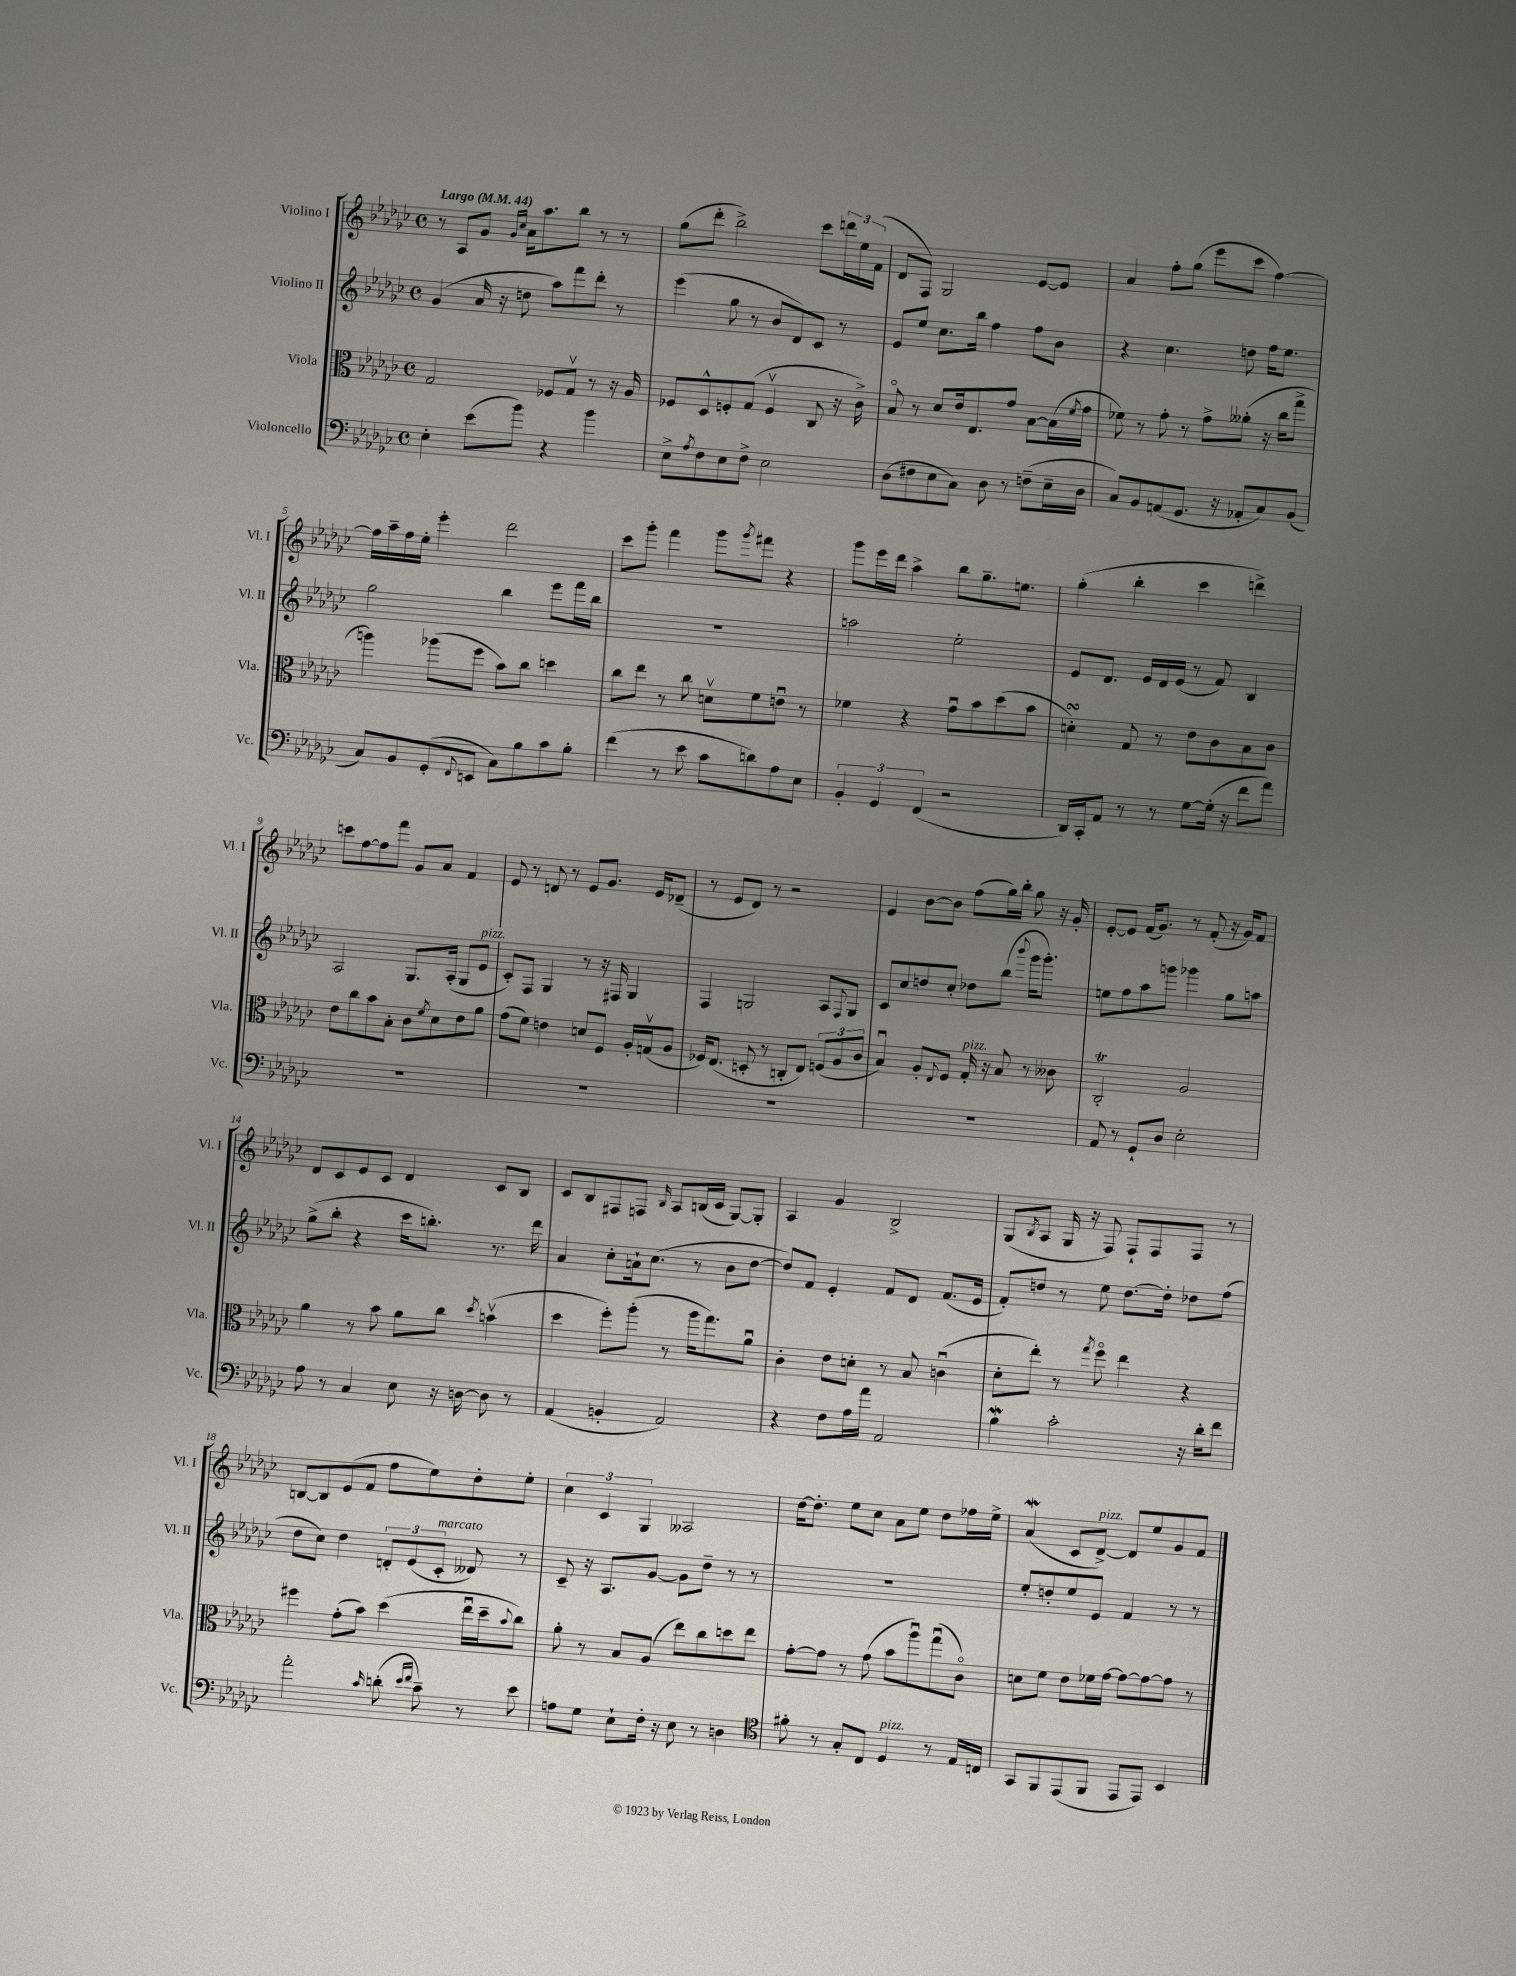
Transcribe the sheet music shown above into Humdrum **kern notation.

**kern	**kern	**kern	**kern
*part4	*part3	*part2	*part1
*staff4	*staff3	*staff2	*staff1
*I"Violoncello	*I"Viola	*I"Violino II	*I"Violino I
*I'Vc.	*I'Vla.	*I'Vl. II	*I'Vl. I
*clefF4	*clefC3	*clefG2	*clefG2
*k[b-e-a-d-g-c-]	*k[b-e-a-d-g-c-]	*k[b-e-a-d-g-c-]	*k[b-e-a-d-g-c-]
*M4/4	*M4/4	*M4/4	*M4/4
*met(c)	*met(c)	*met(c)	*met(c)
*MM44	*MM44	*MM44	*MM44
=1	=1	=1	=1
!	!	!	!LO:TX:a:B:t=Largo
4E-'\	2G-/	(4g-/	8r
.	.	.	8A-/L
(8e-\L	.	16a-/	8g-/J
.	.	16r	.
.	.	.	16qqg-/LL
.	.	.	16qqcc-/JJ
8b-\J)	.	8ddn\	16a-\KL
.	.	.	8.aa-\
4r	8F-X/L	8aa-\L)	.
.	8G-v/J	8fff\	8bb-\J
4b-\	8r	8ddd-'\J	8r
.	16r	8r	8r
.	16A-/	.	.
=2	=2	=2	=2
8E-^\L	8F-X/L	(4eee-\	(8gg-\L
8qA-/	.	.	.
8F\	8D-^^/	.	8ddd-'\J
8E-\	8Fn'/	8gg-\	2bb-^\)
8F^\J	(8G-/J	8r	.
2E-\	4Fv/	8b-/L	.
.	.	8d-/)	.
.	8C-/	8c-/J	8ccc-\L
.	16r	8r	24dddn\L
.	.	.	24ee-\
.	16c-^\)	.	.
.	.	.	(24f\JJ
=3	=3	=3	=3
(8D-\L	8B-/	8e-/L	8d-/L
8F#X\	8r	8ee-/J	8F/J)
8E-\	8d-/L	8.cc-\L	2G-/
8C-\J)	16e-/k	.	.
.	8.E-/	16bb-\Jk	.
8D-\	.	4ff\	.
8r	8g-/J	.	.
(8Fn~\L	[8B-\L	8ff\L	[8e-/L
16E-~\L	(16B-\L]	8b-\J	8e-/J]
.	8qf/	.	.
16D-\JJ	16g-\JJ	.	.
=4	=4	=4	=4
8C-/L)	8f-X\)	4r	4a-/
8BB-/	8r	.	.
(8AAn/	8g-'\	4.cc-\	8ff'\L
8.GG-/J	8r	.	(8gg-\J
.	8g-^\L	.	8eee-\L
16r	.	.	.
8AA-X'/L	(8a--X'\J	8ddn\	8ccc-\J
8C-/)	16r	16ff\KL	[4ff\)
.	16cc-\KL	8.ee-\J	.
(8BB-/J	8gg-^\J	.	.
!!LO:LB:g=z
=5	=5	=5	=5
8C-/L)	4aan\)	2gg-\	16ff\LL]
.	.	.	16aa-~\
8BB-/	.	.	16ff\
.	.	.	16ee-'\JJ
(8GG-'/	(8aa-X\L	.	4eee-'\
8qqFF/	.	.	.
8EEn/J	8ff\J	.	.
8C-\L)	8b-\L)	4bb-\	2ddd-\
8B-\	8cc-\J	.	.
8c-\	4ddn\	8eee-\L	.
8B-'\J	.	16fff\L	.
.	.	16bb-\JJ	.
=6	=6	=6	=6
(4f\	8cc-\L	1r	8ccc-\L
.	8ee-\J	.	8ggg-'\J
8r	8r	.	4fff\
8e-\	8cc-\	.	.
8c-\L	8dnv\L	.	8ggg-\L
.	.	.	8qggg-/
8dn\)	8f\	.	8fff#X\J
8A-\	8enu\J	.	4r
8E-\J	8r	.	.
=7	=7	=7	=7
6BB-'/	4f-X\	2aan\	8ggg-\L
.	.	.	16eee-\L
6GG-/	.	.	.
.	.	.	16ddd-\JJ
.	4r	.	4aa-^\
(6FF/	.	.	.
2r	8g-u\L	2ee-'\	8bb-\L
.	8b-\	.	8.gg-~\
.	(8dd-\	.	.
.	.	.	8.een\J
.	8b-\J	.	.
=8	=8	=8	=8
16DD-/LL)	4dnsSsS'\)	8e-/L	(4gg-'\
16CC-'/J	.	.	.
8AA-/J	.	8.d-/J	.
8r	8G-/	.	4bb-'\
.	.	16e-/LL	.
8r	8r	16d-/	.
.	.	(16e-/JJ	.
[8G-\L	8e-\L	8r	4ccc-\
(16G-'\Jk]	8c-\	8f/)	.
16r	.	.	.
8f\L	8B-\	4B-/	4dddn^\)
8a-\J)	8c-\J	.	.
!!LO:LB:g=z
=9	=9	=9	=9
1r	8e-\L	2A-/	8cccn\L
.	8cc-\	.	[8ff\
.	8b-\	.	8ff\]
.	8B-'\J	.	8fff\J
.	8c-\L	8.G-/L	8g-/L
.	8qf/	.	.
.	8d-\	.	8a-/J
.	.	(16A-'/Jk	.
.	8e-\	8G-/L	4f/
!	!	!LO:TX:a:i:t=pizz.	!
.	8a-\J	8e-/J	.
=10	=10	=10	=10
1r	(8g-\L	8c-'/L)	8e-/
.	8f\J)	8F/J	8r
.	4en\	4G-/	8dn/
.	.	.	8r
.	8dn/L	8r	8e-/L
.	8F/J	16r	8.g-/J
.	.	16F#X/	.
.	16A-'/LL	4G-/	.
.	(16Gnv/J	.	16e-/KL
.	8A-/J	.	(8d-X~/J
=11	=11	=11	=11
1r	16F-X/KL)	4F/	8r
.	(8.E-/J	.	.
.	.	.	8e-/L
.	8Dn'/	2Gn/	8d-/J)
.	8r	.	8r
.	8Cn'/L	.	2r
.	8E-/J)	.	.
.	(12Fn/L	8A-/L	.
.	12A-/	.	.
.	.	8qqF/	.
.	.	8G/J	.
.	12c-/J	.	.
=12	=12	=12	=12
1r	4B-u/)	8c-/L	4e-/
.	.	8cc-/	.
.	8A-'/L	8ddn/	[8b-\L
.	8qqE-/	.	.
.	8F/J	8cc-'/J	8b-\J]
!	!LO:TX:a:i:t=pizz.	!	!
.	16G-'/	8dd-X\L	(8ff\L
.	16r	.	.
.	8B-/	(8bb-\J	16gg-\L)
.	.	.	16bb-'\JJ
.	.	8qqbbb-/	.
.	8r	16ggg-\KL	8gg-\
.	.	8.ggg-'\J)	.
.	8c--X\	.	16r
.	.	.	16g-'/
=13	=13	=13	=13
8AA-/	2C-T'/	8een\L	[8e-'/L
8r	.	8ff\	8e-/J]
8GG-`/L	.	8aa-\	(16f/KL
.	.	.	8.g-/J)
8D-/J	.	8gggn\J	.
2E-'\	2A-/	4ggg-X\	8r
.	.	.	(8f'/
.	.	8gg-\L	16r
.	.	.	16g-/KL)
.	.	8aan\J	8f/J
!!LO:LB:g=z
=14	=14	=14	=14
8A-\	4a-\	(8gg-^\L	8d-/L
8r	.	8bb-'\J	8c-/
4C-/	8r	4r	8e-/
.	8b-\	.	8c-/J
8E-\	8a-\L	16ccc-\KL	4d-/
.	.	8.bbn'\J)	.
16r	8cc-\J	.	.
[16Dn\	.	.	.
.	8qdd-/	.	.
8D\]	(4bnv\	8.r	8c-/L
8r	.	.	8B-/J
.	.	16ddd-\	.
=15	=15	=15	=15
(4AA-/	4dd-\	4a-/	8c-/L
.	.	.	8B-/
4BBn'/	8ff'\L)	8cc-'\L	8F#X/
.	(8aa-'\J	16an`\k	8Fn/J
.	.	(8.cc-\J	.
.	.	.	16qqB-/
2AA-/)	8r	.	8A-/L
.	16aa-\KL	8r	(16Bn/L
.	8.gg-\)	.	16c-/JJ
.	.	8b-\L	[8G-/L)
.	8a-u\J	[8dd-\J	8G-'/J]
=16	=16	=16	=16
4r	4c-'\	8dd-/L])	4A-/
.	.	8f/J	.
8F\L	8e-\L	4e-'/	4g-/
16A-\L	8dn'\J	.	.
16a-\JJ	.	.	.
2AA-/	8r	8f/L	2B-^/
.	8B-/	8d-/J	.
.	(4cnu\	(8.f/L	.
.	.	16e-/Jk	.
=17	=17	=17	=17
4B-W\	8d-'\L	8f'/L)	(8G-/L
.	.	.	8qB-/
.	8ee-'\J)	8ddn/J	8A-/J
2c-'\	8r	8r	16G-/
.	.	.	16r
.	8qgg-/	.	.
.	8ff\	8ee-\	8F/)
.	4ee-\	[8.dd\L	8F`/L
.	.	.	8F/
.	.	16dd'\Jk]	.
16r	4r	8dd-X\L	8F/J
16d-'\KL	.	.	.
8f\J	.	(8ff\J	8r
!!LO:LB:g=z
=18	=18	=18	=18
2a-'\	4ff#X\	8dd-\L	[8Bn/L
.	.	8cc-\J)	8B/]
.	(8g-'\L	4dd-\	(8e-/
.	8b-\J)	.	8f/J
16qqc-/	.	.	.
(8dn'\	(4dd-\	12dn'/L	8ff\L
.	.	(12e-/	.
16qqe-/LL	.	.	.
16qqf/JJ	.	.	.
8c-~\)	.	.	8ee-\)
!	!	!LO:TX:a:i:t=marcato	!
.	.	12c-'/J	.
8r	16ee-u\LL	8d--X/)	8dd-'\
.	16dd-~\J	.	.
.	8qqb-/	.	.
8e-\	8cc-\J)	8r	8ee-'\J
=19	=19	=19	=19
8An\L	8a-'\	8c-~/	6cc-\
8G-\J	8r	16r	.
.	.	.	6c-/
.	.	8.A-/L	.
8E-`\L	8B-/L	.	.
.	.	.	6G-/
16F'\Jk	(8A-/J	[8g-/J	.
16r	.	.	.
8E-\	8ee-\L)	8g-\L]	2A--X/
8r	8cc-\	8dd-~\J	.
4Dn\	8ddn\	8r	.
.	8ee-\J	8r	.
=20	=20	=20	=20
*clefC4	*	*	*
8f#X'\	[8g-'\L	1r	[16dd-\KL
.	.	.	8.dd-'\J]
8r	8g-\J]	.	.
8G-'/L	8r	.	8ee-\L
8C-/J	(8g-\	.	8cc-\J
!LO:TX:a:i:t=pizz.	!	!	!
4D-/	8b-\L	.	8a-\L
.	8aa-u\)	.	8ee-\J
8r	(8gg-u\	.	8dd-\L
16E-/LL	8c-\J)	.	16ff-X\L
16Cn/JJ	.	.	16ee-^\JJ
=21	=21	=21	=21
8GG-/L	8dn\L	8ee-'/L	(4a-W/
8FF/	8f\J	8ddn'/	.
(8EE-/	8e-\L	8ee-/	8c-/L
!	!	!	!LO:TX:a:i:t=pizz.
8FF/J	16f-X\L	8e-/J	[8d-^/J)
.	[16g-\JJ	.	.
8EE-/L	8g-\L_	4f/	8d-/L]
8EE-/J)	8g-\_	.	8ee-/
4BB-/	8g-\J]	8r	8g-/
.	8r	8r	8f/J
==	==	==	==
*-	*-	*-	*-
